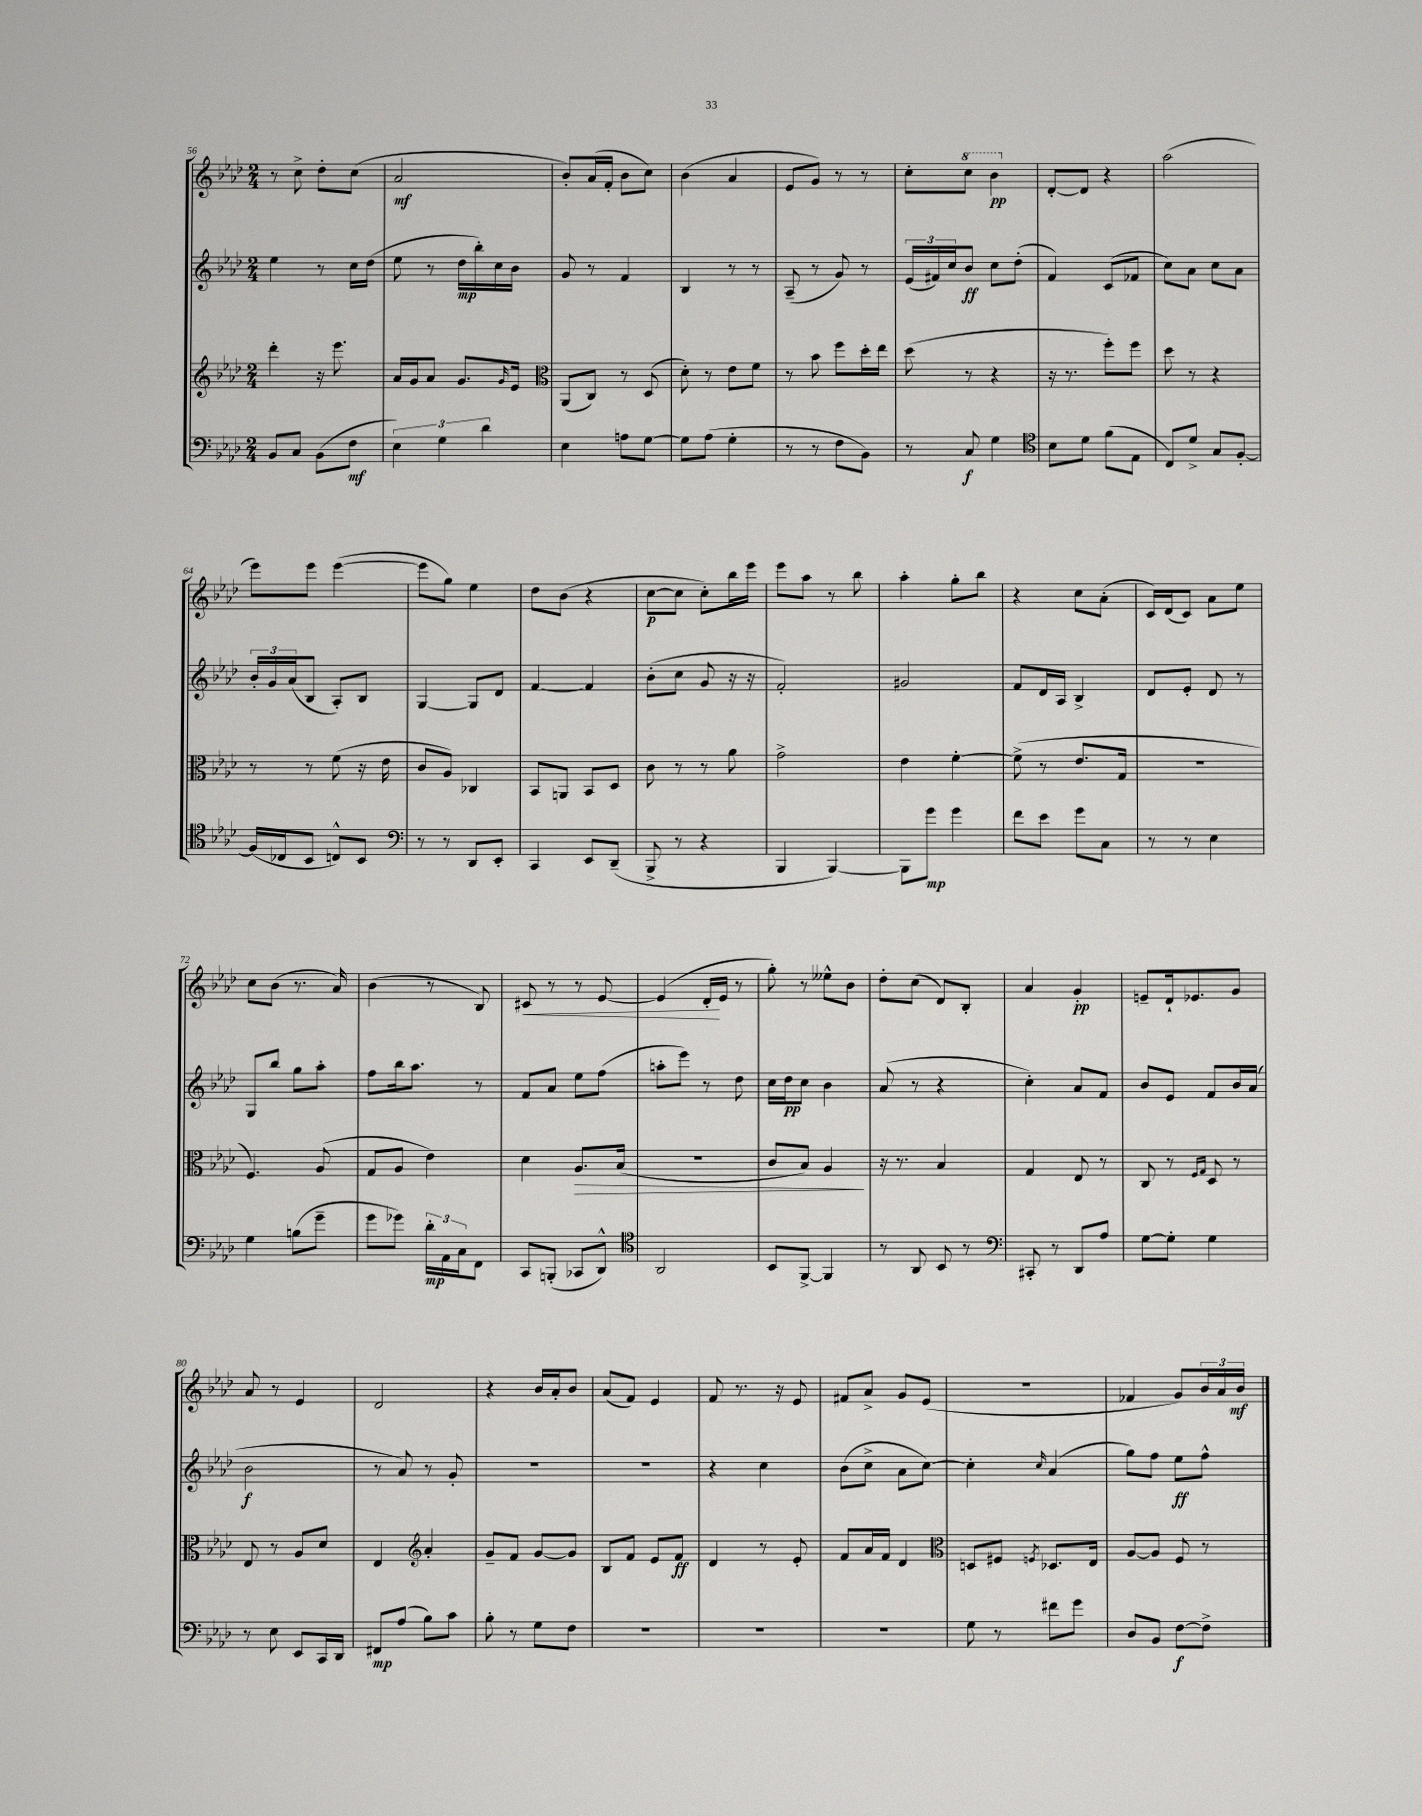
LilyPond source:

<<
\new StaffGroup <<
\new Staff = "s0" {
    \clef treble \key aes \major \numericTimeSignature \time 2/4
    r8 c''8-> des''8-. c''8( |
    aes'2\mf |
    bes'8-.) aes'16( f'16-. bes'8 c''8) |
    bes'4( aes'4 |
    ees'8 g'8) r8 r8 |
    c''8-. \ottava #1 c'''8 bes''4\pp \ottava #0 |
    des'8~-. des'8 r4 |
    aes''2( |
    ees'''8) ees'''8 ees'''4~( |
    ees'''8 g''8) ees''4 |
    des''8 bes'8( r4 |
    c''8~\p c''8 c''8-.) bes''16 ees'''16 |
    ees'''8 aes''8 r8 bes''8 |
    aes''4-. g''8-. bes''8 |
    r4 c''8 aes'8-.( |
    c'16) des'16( c'8) aes'8 ees''8 |
    c''8 bes'8( r8. aes'16) |
    bes'4( r8 bes8) |
    cis'8\< r8 r8 ees'8~ |
    ees'4( des'16-.\! ees'16 r8 |
    g''8-.) r8 eeses''8-^ bes'8 |
    des''8-. c''8( des'8) bes8-. |
    aes'4 g'4-.\pp |
    e'8-- des'16-! ees'8. g'8 |
    aes'8 r8 ees'4 |
    des'2 |
    r4 bes'16 aes'16-. bes'8 |
    aes'8( f'8) ees'4 |
    f'8 r8. r16 ees'8 |
    fis'8 aes'8-> g'8 ees'8( |
    r2 |
    fes'4 g'8) \tuplet 3/2 { bes'16 aes'16 bes'16\mf } \bar "|." |
}
\new Staff = "s1" {
    \clef treble \key aes \major \numericTimeSignature \time 2/4
    ees''4 r8 c''16 des''16( |
    ees''8 r8 des''16\mp bes''16-.) c''16 bes'16 |
    g'8 r8 f'4 |
    bes4 r8 r8 |
    aes8--( r8 g'8) r8 |
    \tuplet 3/2 { ees'16( fis'16) c''16 } bes'8\ff c''8 des''8-.( |
    f'4) c'8( fes'8 |
    c''8) aes'8 c''8 aes'8 |
    \tuplet 3/2 { bes'16-. g'16 aes'16( } bes8 aes8-.) bes8 |
    g4~ g8 des'8 |
    f'4~ f'4 |
    bes'8-.( c''8 g'8 r16 r16 |
    f'2-.) |
    gis'2 |
    f'8 des'16 aes16 bes4-> |
    des'8 ees'8-. des'8 r8 |
    g8 bes''8 g''8 aes''8-. |
    f''8 bes''16 aes''8. r8 |
    f'8 aes'8 ees''8 f''8( |
    a''8-. ees'''8) r8 des''8 |
    c''16 des''16\pp c''8 bes'4 |
    aes'8( r8 r4 |
    c''4-.) aes'8 f'8 |
    bes'8 ees'8 f'8 bes'16 aes'16( |
    bes'2\f |
    r8 aes'8) r8 g'8-. |
    R2 |
    R2 |
    r4 c''4 |
    bes'8( c''8-> aes'8 c''8~) |
    c''4-. \grace { c''16 } aes'4( |
    g''8) f''8 ees''8\ff f''8-^ \bar "|." |
}
\new Staff = "s2" {
    \clef treble \key aes \major \numericTimeSignature \time 2/4
    des'''4-. r16 ees'''8. |
    aes'16 g'16 aes'8 g'8. \grace { g'16 } ees'16 |
    \clef alto aes,8( c8) r8 des8( |
    des'8-.) r8 ees'8 f'8 |
    r8 bes'8 f''8 des''16-. ees''16 |
    des''8( r8 r4 |
    r16 r8. f''8-.) f''8 |
    des''8 r8 r4 |
    r8 r8 f'8( r16 ees'16 |
    c'8 aes8) ces4 |
    bes,8 a,8 bes,8 des8 |
    c'8 r8 r8 aes'8 |
    g'2-> |
    ees'4 f'4~-. |
    f'8->( r8 ees'8. g16 |
    r2 |
    f4.) aes8( |
    g8 aes8 ees'4) |
    des'4 aes8.\> bes16( |
    R2 |
    c'8 bes8) aes4\! |
    r16 r8. bes4 |
    g4 ees8 r8 |
    c8 r8 \grace { f16 g16 } des8 r8 |
    ees8 r8 aes8 des'8 |
    ees4 \clef treble aes'4-. |
    g'8-- f'8 g'8~ g'8 |
    bes8 f'8 ees'8 f'8\ff |
    des'4 r8 ees'8-. |
    f'8 aes'16 f'16 des'4 |
    \clef alto d8 fis8 \acciaccatura { f8 } des8. ees16 |
    aes8~ aes8 f8 r8 \bar "|." |
}
\new Staff = "s3" {
    \clef bass \key aes \major \numericTimeSignature \time 2/4
    bes,8 c8 bes,8( f8\mf |
    \tuplet 3/2 { ees4) g4 des'4 } |
    ees4 a8 g8~ |
    g8 aes8( g4-. |
    r8 r8 f8 bes,8) |
    r8 c8\f g4 |
    \clef tenor bes8 des'8 f'8( ees8 |
    c8) des'8-> g8 f8~-. |
    f16( ces16 bes,8 c8-^) bes,8 |
    \clef bass r8 r8 des,8 ees,8-. |
    c,4 ees,8 des,8--( |
    bes,,8-> r8 r4 |
    bes,,4 bes,,4~) |
    bes,,8 g'8\mp g'4 |
    f'8 ees'8 g'8 c8 |
    r8 r8 ees4 |
    g4 b8( g'8-- |
    g'8 ges'8) \tuplet 3/2 { des'16-.\mp aes,16 c16 } f,8 |
    c,8 b,,8-.( ces,8 des,8-^) |
    \clef tenor aes,2 |
    bes,8 f,8~-> f,4 |
    r8 aes,8 bes,8 r8 |
    \clef bass cis,8-. r8 des,8 aes8 |
    g8~ g8-. g4 |
    r8 ees8 ees,8 c,16 des,16 |
    fis,8\mp aes8( bes8) c'8 |
    bes8-. r8 g8 f8 |
    R2 |
    R2 |
    R2 |
    g8 r8 fis'8 g'8 |
    des8 bes,8 f8~\f f8-> \bar "|." |
}
>>
>>
\layout { \context { \Score currentBarNumber = #56 } }
